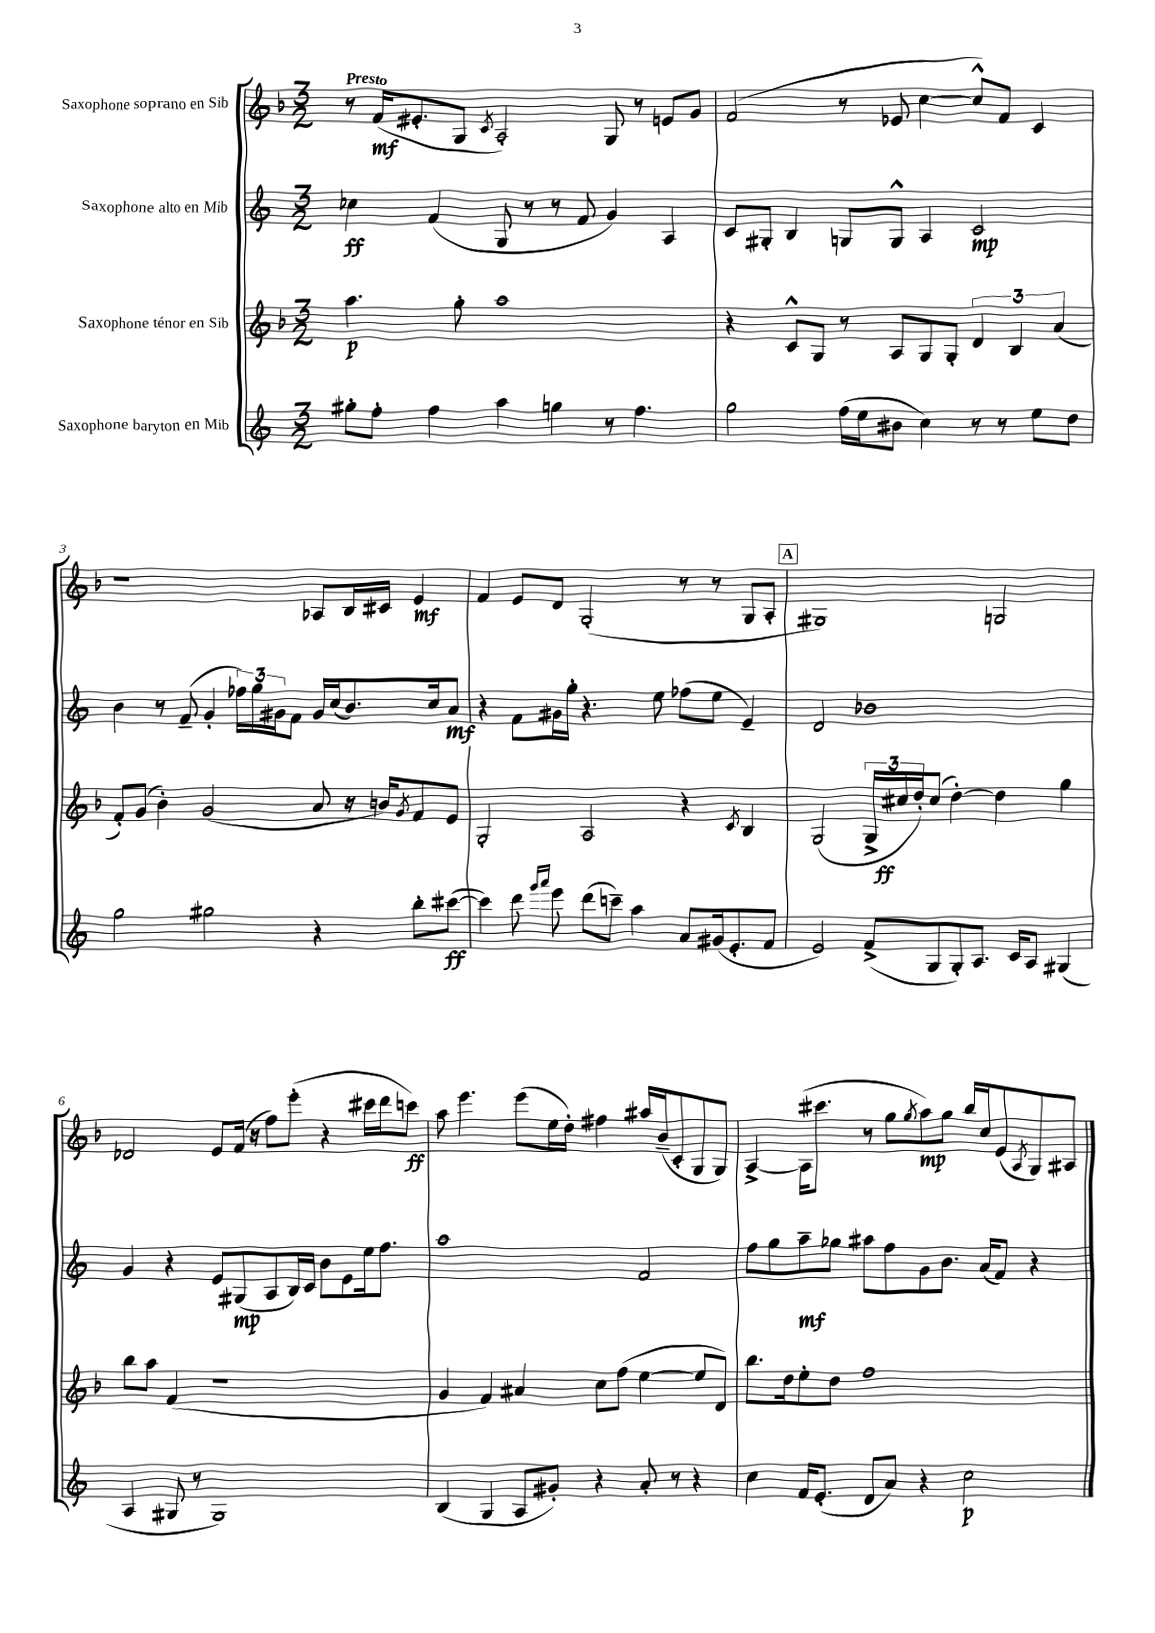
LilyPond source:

<<
\new StaffGroup <<
\new Staff = "s0" \with { instrumentName = "Saxophone soprano en Sib" } {
    \clef treble \key f \major \numericTimeSignature \time 3/2 \tempo "Presto"
    r8 f'16\mf( eis'8.-. g8 \acciaccatura { c'8 } a2-.) g8 r8 e'8 g'8 |
    f'2( r8 ees'8 c''4~ c''8-^) f'8 c'4 |
    r1 aes8 bes16 cis'16 e'4\mf |
    f'4 e'8 d'8 g2-.( r8 r8 g8 a8-. |
    \mark \markup { \box "A" } gis1) g2 |
    des'2 e'8 f'16( r16 f''8) e'''8-.( r4 cis'''16 d'''16 c'''8\ff) |
    a''8 e'''4. e'''8( e''16 d''16-.) fis''4 ais''16 bes'16--( c'8-. g8 g8) |
    a4~-> a16( cis'''8. r8 g''8 \acciaccatura { g''8 } a''8\mp) g''8 bes''16 c''16 e'8( \acciaccatura { a8 } g8) ais8 \bar "|." |
}
\new Staff = "s1" \with { instrumentName = "Saxophone alto en Mib" } {
    \clef treble \key c \major \numericTimeSignature \time 3/2
    ces''4\ff f'4( g8 r8 r8 f'8 g'4) a4 |
    c'8 gis8-. b4 g8 g8-^ a4 c'2\mp |
    b'4 r8 f'8--( g'4-. \tuplet 3/2 { fes''16) g''16 gis'16 } f'8 gis'16 c''16( b'8.) c''16 a'8\mf |
    r4 f'8 gis'16 g''16-. r4. e''8 fes''8( e''8 e'4--) |
    \mark \markup { \box "A" } d'2 bes'1 |
    g'4 r4 e'8 gis8\mp( a8 b16) c'16 b'8 e'8 e''16 f''8. |
    a''1 f'2 |
    f''8 g''8 a''8--\mf ges''8 ais''8 f''8 g'8 b'8. a'16( f'8) r4 \bar "|." |
}
\new Staff = "s2" \with { instrumentName = "Saxophone ténor en Sib" } {
    \clef treble \key f \major \numericTimeSignature \time 3/2
    a''4.\p g''8-. a''1 |
    r4 c'8-^ g8 r8 a8 g8 g8-. \tuplet 3/2 { d'4 bes4 a'4( } |
    f'8-.) g'8( bes'4-.) g'2( a'8 r16 b'16) \acciaccatura { g'8 } f'8 e'8 |
    g2-. a2 r4 \acciaccatura { c'8 } bes4 |
    \mark \markup { \box "A" } g2( \tuplet 3/2 { g16-> cis''16\ff d''16-.) } cis''8( d''4~-.) d''4 g''4 |
    bes''8 a''8 f'4( r1 |
    g'4 f'4) ais'4 c''8 f''8( e''4~ e''8 d'8) |
    bes''8. d''16 e''8-. d''8 f''1 \bar "|." |
}
\new Staff = "s3" \with { instrumentName = "Saxophone baryton en Mib" } {
    \clef treble \key c \major \numericTimeSignature \time 3/2
    gis''8-. f''8-. f''4 a''4 g''4 r8 f''4. |
    g''2 f''16( e''16 bis'8 c''4) r8 r8 e''8 d''8 |
    g''2 gis''2 r4 b''8-. cis'''8~\ff( |
    cis'''4) d'''8 \grace { g'''16 a'''16 } e'''8 d'''8( c'''8--) a''4 a'8 gis'16( e'8.-. f'8 |
    \mark \markup { \box "A" } e'2) f'8->( g8 g8-.) a8. c'16 a8 gis4( |
    a4 gis8 r8 gis1) |
    b4( g4 a8 gis'8-.) r4 a'8-. r8 r4 |
    c''4 f'16 e'8.-.( d'8 a'8) r4 c''2\p \bar "|." |
}
>>
>>
